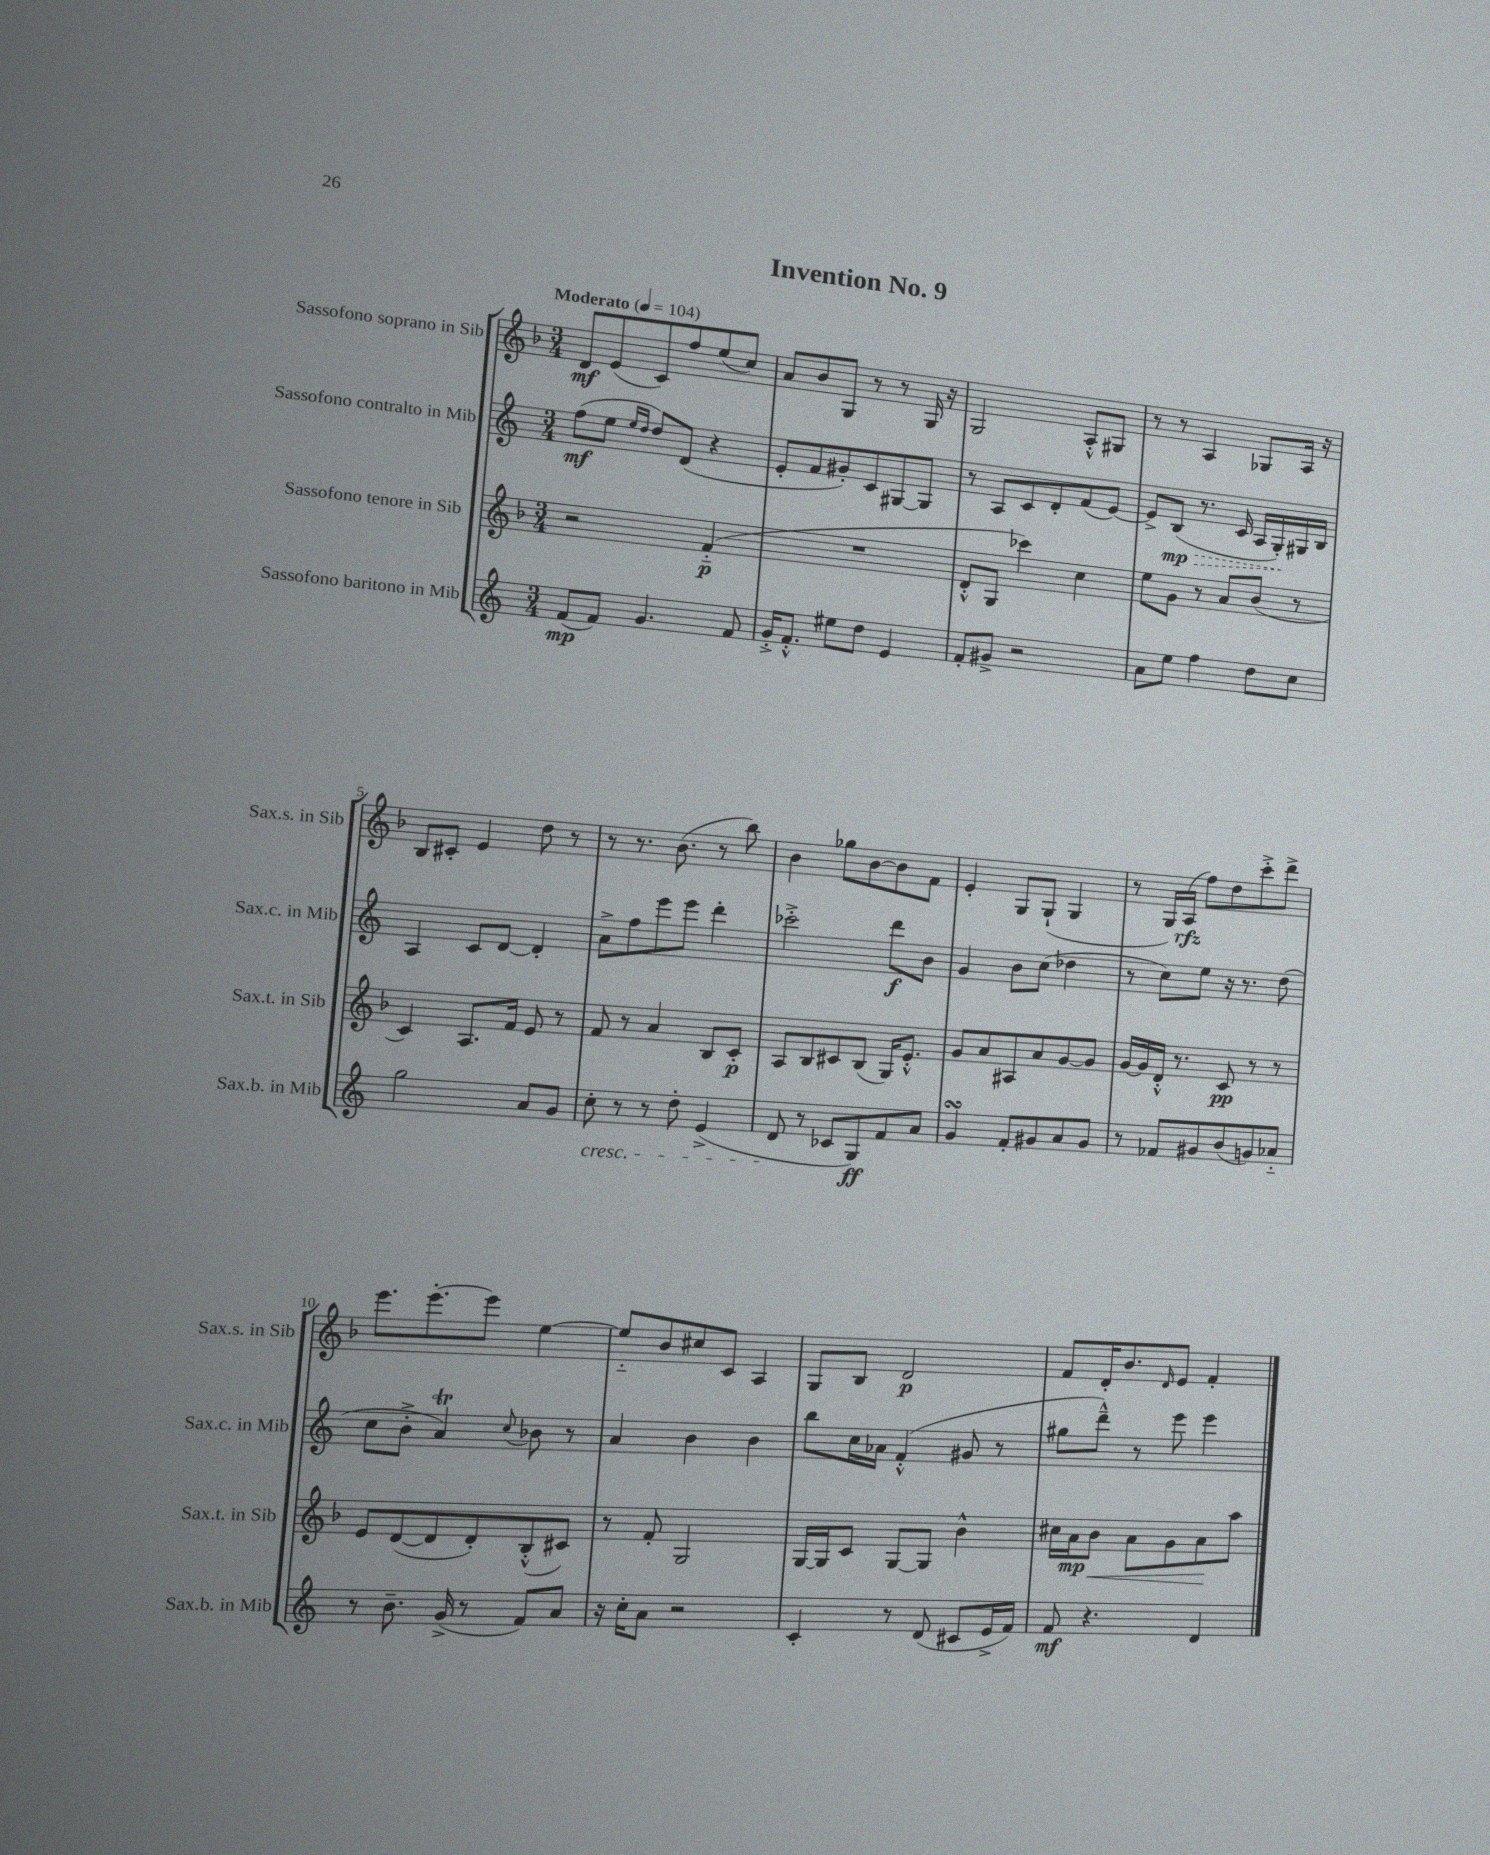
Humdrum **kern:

**kern	**kern	**kern	**kern
*staff4	*staff3	*staff2	*staff1
*clefG2	*clefG2	*clefG2	*clefG2
*k[]	*k[b-]	*k[]	*k[b-]
*M3/4	*M3/4	*M3/4	*M3/4
*MM104	*MM104	*MM104	*MM104
(8f/L	2r	(8ff\L	8d/L
8f/J)	.	8ee\J	(8e/
.	.	16qqee/LL	.
.	.	16qqdd/JJ	.
4.g/	.	8dd/L)	8c/)
.	.	(8d/J	8ff/
.	(4f'~/	4r	(8ee/
8f/	.	.	8cc/J)
=	=	=	=
16g'^/LK	2.r	8e'/L	8a/L
8.f'^^/J	.	.	.
.	.	8f/	8b-/
8ee#\L	.	8g#'/)	8G/J
8dd\J	.	8c/	8r
4e/	.	[8G#/	8r
.	.	8G#/]J	16G/
.	.	.	16r
=	=	=	=
8f'/L	8d'^^/L	8r	2G/
8g#^/J	8G/J	8A/L	.
2r	4ccc-\)	8c/	.
.	.	8d'/	.
.	4cc\	(8f/	8A'^^/L
.	.	[8e/J)	8G#/J
=	=	=	=
8a\L	8ee\L	8e^/]L	8r
8ee\J	8g\J	(8B/J	8r
4ff\	8r	8.r	4A/
.	8a/L	.	.
.	.	16c/	.
8dd\L	(8b-/J	16A/LL	8G-/L
.	.	16G'/)	.
8cc\J	8r	16G#/	16A/Jk
.	.	16B/JJ	16r
=	=	=	=
2gg\	4c/)	4A/	8B-/L
.	.	.	8c#'/J
.	8.A/L	8c/L	4e/
.	.	[8d/J	.
.	16f/Jk	.	.
8a/L	8e/	4d'/]	8dd\
8g/J	8r	.	8r
=	=	=	=
8cc'\	8f/	8a^\L	8r
8r	8r	8ff\	8.r
8r	4a/	8eee\	.
.	.	.	(8.b-\
8dd'\	.	8eee\J	.
(4e^/	8B-/L	4ddd'\	8r
.	8c'/J	.	8bb-\)
=	=	=	=
8d/	8A/L	2ccc-'^\	4b-\
8r	8B-/	.	.
8c-/L	8c#/	.	8gg-\L
8G/)	(8B-/J	.	[8b-\
8f/	16G/LK)	8ddd\L	8b-\]
.	8.e'^^/J	.	.
8a/J	.	8b\J	8f\J
=	=	=	=
4g/	8g/L	4g/	4e'/
.	8a/	.	.
8f'/L	8A#/	8b\L	8G/L
8g#/	8a/	(8cc\J	(8G`/J
8a/	[8g/	4dd-\	4G/
8g#/J	8g/]J	.	.
=	=	=	=
8r	[16g/LL	8r	8r
.	16g/]	.	.
8f-/L	16d'^^/JJ	8cc\L)	16G/LL)
.	8.r	.	(16A/JJ
8g#/	.	8ee\J	8ff\L)
(8b/	8c/	16r	8dd\
.	.	8.r	.
8g/)	8r	.	8ccc'^\
8a-'~/J	8r	(8dd\	8ddd^\J
=	=	=	=
8r	8e/L	8cc\L	8.eee\L
8.b~\	([8d/	8b'^\J	.
.	.	.	[8.eee'\
.	8d/]	4a/)	.
(16g^/	.	.	.
8r	8d'/)	.	8eee\]J
.	.	8qqcc/	.
8f/L)	(8B-'^^/	8b-\	[4ee\
8a/J	8c#/J)	8r	.
=	=	=	=
16r	8r	4a/	8ee'~/]L
16cc'\LK	.	.	.
8a\J	8f'/	.	8b-/
2r	2G/	4b\	8cc#/
.	.	.	8c/J
.	.	4b\	4A/
=	=	=	=
4c'/	[16G/LL	8bb\L	8G/L
.	16G/]J	.	.
.	8c/J	16cc\L	8B-/J
.	.	16a-\JJ	.
8r	[8G/L	(4f'^^/	2d/
(8d/	8G/]J	.	.
8c#/L	4b-^^\	8g#/	.
16e^/L	.	8r	.
16f/JJ)	.	.	.
=	=	=	=
8f/	16cc#\LL	8gg#\L	8f/L
.	16a\J	.	.
4.r	8b-\J	8ddd~^^\J)	16d'/K
.	.	.	8.b-/
.	8a\L	8r	.
.	.	.	16qqd/
.	8g\	8eee\	8e/J
4d/	8a\	4eee\	4f'/
.	8aa\J	.	.
==	==	==	==
*-	*-	*-	*-
